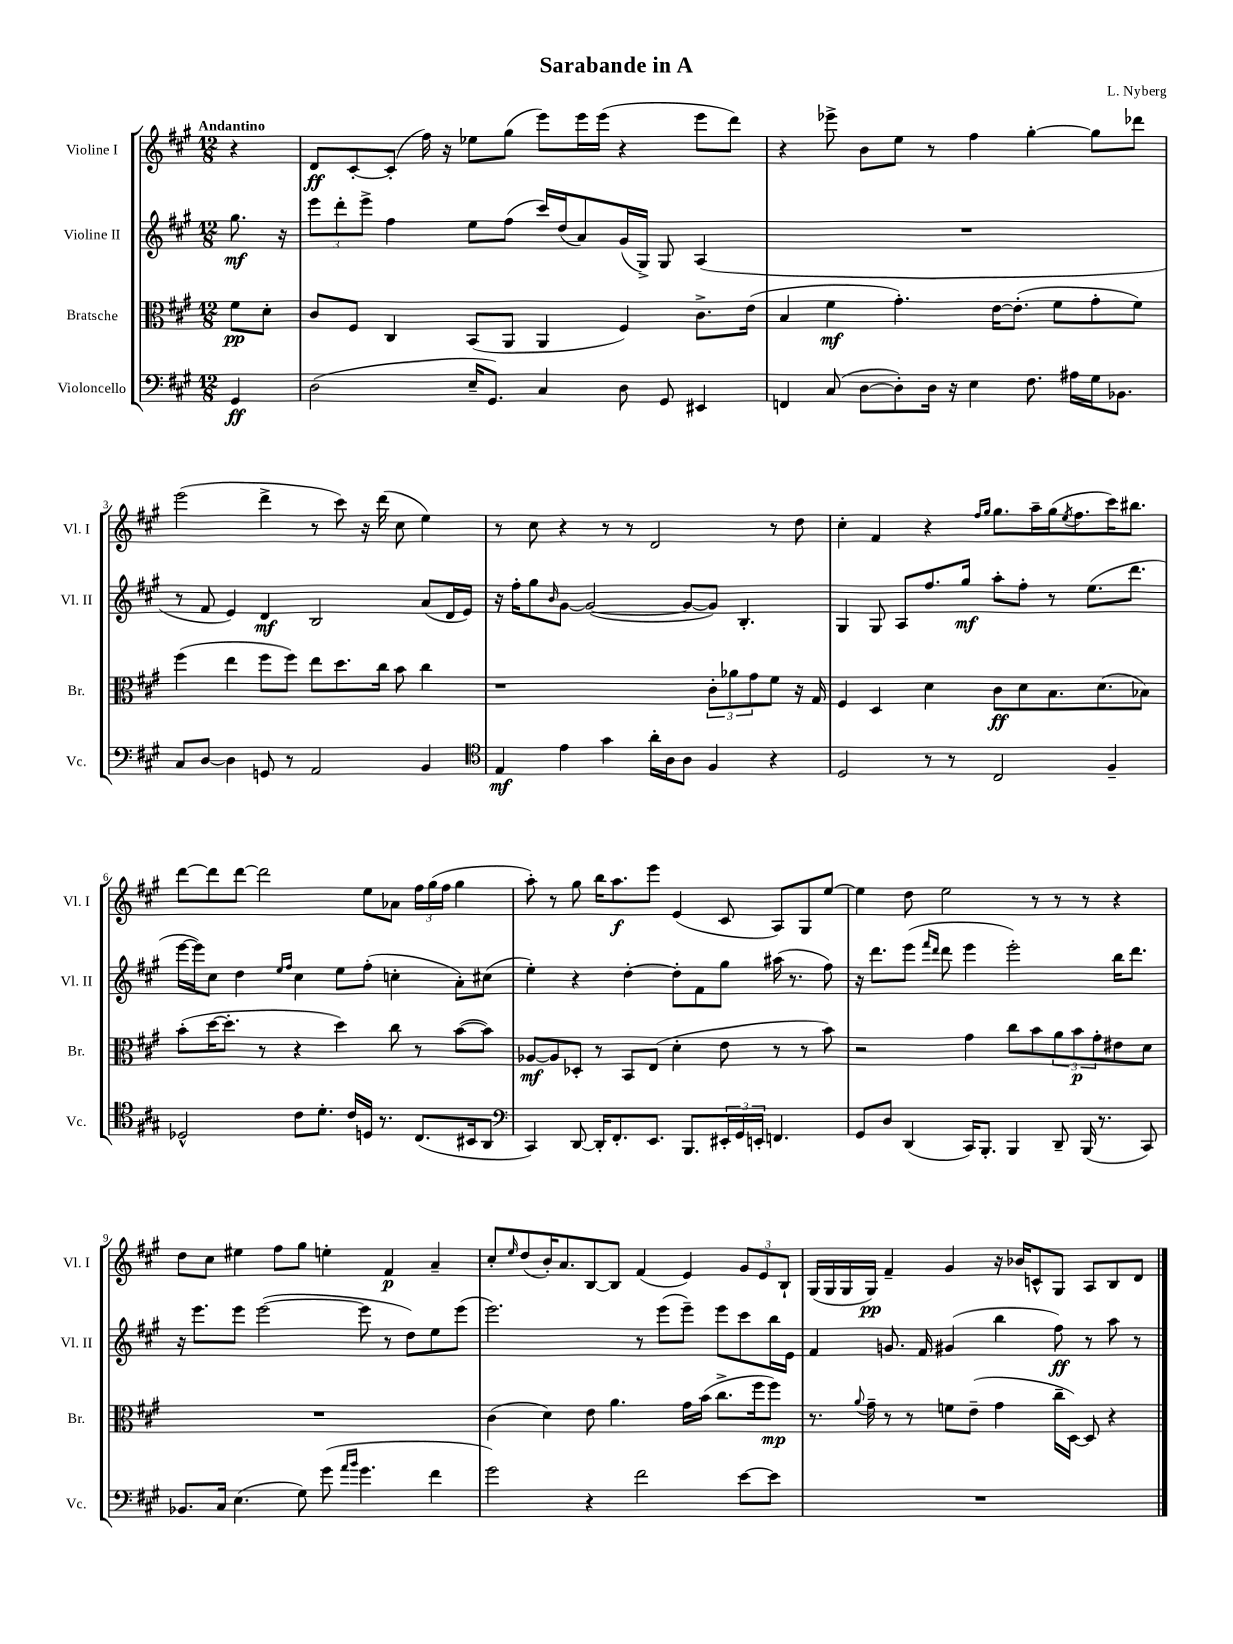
\header { title = "Sarabande in A" composer = "L. Nyberg" }
<<
\new StaffGroup <<
\new Staff = "s0" \with { instrumentName = "Violine I" shortInstrumentName = "Vl. I" } {
    \clef treble \key a \major \numericTimeSignature \time 12/8 \partial 4 \tempo "Andantino"
    r4 |
    d'8\ff cis'8~-. cis'8-.( fis''16) r16 ees''8 gis''8( e'''8) e'''16 e'''16( r4 e'''8 d'''8) |
    r4 ees'''8-> b'8 e''8 r8 fis''4 gis''4~-. gis''8 des'''8 |
    e'''2( d'''4-> r8 cis'''8) r16 d'''16( cis''8 e''4) |
    r8 cis''8 r4 r8 r8 d'2 r8 d''8 |
    cis''4-. fis'4 r4 \grace { fis''16 gis''16 } gis''8. a''16-- gis''16( \acciaccatura { e''8 } fis''8. cis'''16) bis''8. |
    d'''8~ d'''8 d'''8~ d'''2 e''8 aes'8 \tuplet 3/2 { fis''16 gis''16( fis''16 } gis''4 |
    a''8-.) r8 gis''8 b''16 a''8.\f e'''8 e'4( cis'8 a8) gis8 e''8~ |
    e''4 d''8 e''2 r8 r8 r8 r4 |
    d''8 cis''8 eis''4 fis''8 gis''8 e''4-. fis'4\p a'4-- |
    cis''8-. \grace { e''16 } d''8( b'16-.) a'8. b8~ b8 fis'4( e'4) \tuplet 3/2 { gis'8 e'8 b8-! } |
    gis16( gis16 gis16 gis16\pp) fis'4-- gis'4 r16 bes'16 c'8-^ gis8 a8 b8 d'8 \bar "|." |
}
\new Staff = "s1" \with { instrumentName = "Violine II" shortInstrumentName = "Vl. II" } {
    \clef treble \key a \major \numericTimeSignature \time 12/8 \partial 4
    gis''8.\mf r16 |
    \tuplet 3/2 { e'''8 d'''8-. e'''8-> } fis''4 e''8 fis''8( cis'''16) d''16( a'8) gis'16( gis16->) gis8 a4( |
    R1. |
    r8 fis'8 e'4) d'4\mf b2 a'8( d'16 e'16) |
    r16 fis''16-. gis''8 \grace { b'16 } gis'8~ gis'2~( gis'8~ gis'8) b4.-. |
    gis4 gis8 a8 fis''8. gis''16\mf a''8-. fis''8-. r8 e''8.( d'''8. |
    e'''16~ e'''16) cis''8 d''4 \grace { e''16 fis''16 } cis''4 e''8 fis''8-.( c''4-. a'8-.) cis''8( |
    e''4-.) r4 d''4~-. d''8-. fis'8 gis''8 ais''16( r8. fis''8) |
    r16 d'''8. e'''8( \grace { fis'''16 d'''16 } d'''8 e'''4 e'''2-.) b''16 d'''8. |
    r16 e'''8. e'''8 e'''2~( e'''8 r8 d''8) e''8 e'''8( |
    e'''2.) r8 e'''8( e'''8--) e'''8 cis'''8 b''16 e'16 |
    fis'4 g'8. fis'16 gis'4( b''4 fis''8\ff) r8 a''8 r8 \bar "|." |
}
\new Staff = "s2" \with { instrumentName = "Bratsche" shortInstrumentName = "Br." } {
    \clef alto \key a \major \numericTimeSignature \time 12/8 \partial 4
    fis'8\pp d'8-. |
    cis'8 fis8 cis4 b,8( a,8 a,4 fis4) cis'8.-> e'16( |
    b4 fis'4\mf gis'4.-.) e'16~ e'8.-.( fis'8 gis'8-. fis'8) |
    fis''4( e''4 fis''8 fis''8) e''8 d''8. cis''16 b'8 cis''4 |
    r1 \tuplet 3/2 { cis'8-. aes'8 gis'8 } fis'8 r16 gis16 |
    fis4 d4 d'4 cis'8\ff d'8 b8. d'8.( bes8) |
    b'8-.( d''16~ d''8.-. r8 r4 d''4) cis''8 r8 b'8~( b'8) |
    aes8~\mf aes8 des8-. r8 b,8 e8( d'4-. e'8 r8 r8 b'8) |
    r2 gis'4 cis''8 b'8 \tuplet 3/2 { a'8 b'8\p gis'8-. } eis'8 d'8 |
    R1. |
    cis'4( d'4) e'8 a'4. gis'16 b'16( cis''8.-> fis''16 fis''8\mp) |
    r8. \appoggiatura { a'8 } gis'16-- r8 r8 f'8 e'8--( gis'4 cis''16-- d16~) d8 r4 \bar "|." |
}
\new Staff = "s3" \with { instrumentName = "Violoncello" shortInstrumentName = "Vc." } {
    \clef bass \key a \major \numericTimeSignature \time 12/8 \partial 4
    gis,4\ff |
    d2( e16-- gis,8.) cis4 d8 gis,8 eis,4 |
    f,4 cis8( d8~ d8-.) d16 r16 e4 fis8. ais16 gis16 bes,8. |
    cis8 d8~ d4 g,8 r8 a,2 b,4 |
    \clef tenor e4\mf e'4 gis'4 a'16-. a16 a8 fis4 r4 |
    d2 r8 r8 cis2 fis4-- |
    des2-^ cis'8 d'8.-. cis'16 d16 r8. cis8.( bis,16 a,8 |
    \clef bass cis,4) d,8~ d,16-. fis,8.-. e,8. b,,8. \tuplet 3/2 { eis,16-. gis,16 e,16-. } f,4. |
    gis,8 d8 d,4( cis,16) b,,8.-. b,,4 d,8-- b,,16( r8. cis,8) |
    bes,8. cis16 e4.( gis8) gis'8( \grace { a'16 b'16 } gis'4. fis'4 |
    gis'2) r4 fis'2 e'8~ e'8 |
    R1. \bar "|." |
}
>>
>>
